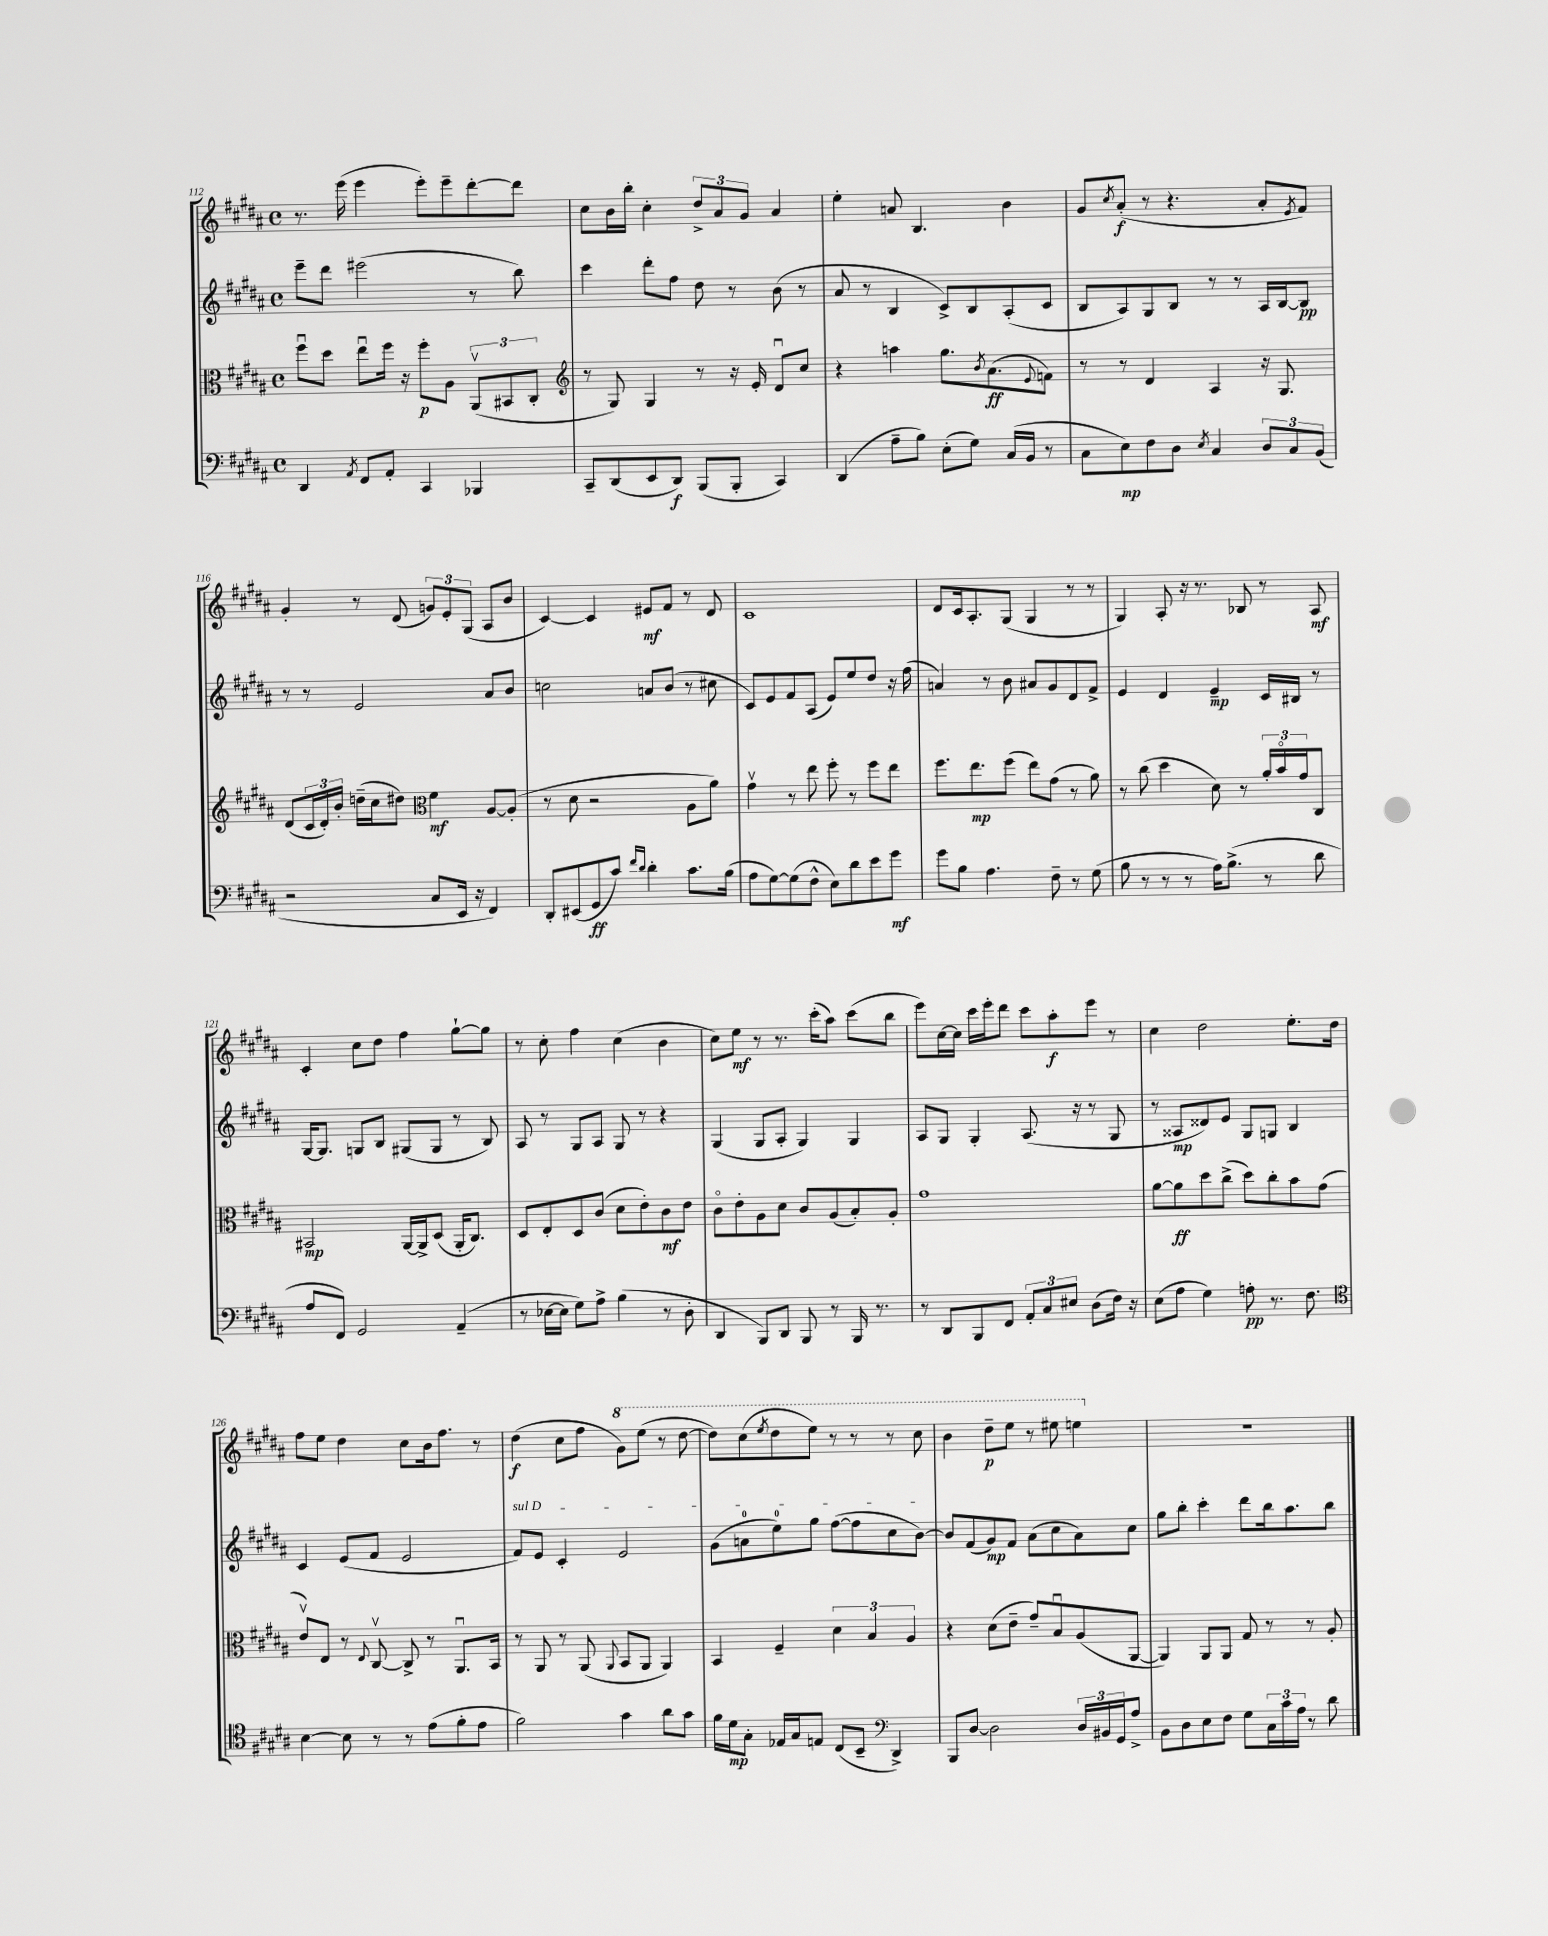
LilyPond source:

<<
\new StaffGroup <<
\new Staff = "s0" {
    \clef treble \key b \major \defaultTimeSignature \time 4/4
    r8. e'''16( e'''4 e'''8-.) e'''8-- dis'''8~-. dis'''8 |
    cis''8 b'16 b''16-. cis''4-. \tuplet 3/2 { dis''8-> ais'8 gis'8 } ais'4 |
    e''4-. a'8 b4. b'4 |
    gis'8 \acciaccatura { cis''8 } ais'8-.\f( r8 r4. ais'8-. \acciaccatura { e'8 } fis'8) |
    gis'4-. r8 dis'8( \tuplet 3/2 { g'8) e'8-. gis8( } ais8 b'8 |
    cis'4~) cis'4 eis'8\mf fis'8 r8 dis'8 |
    cis'1 |
    dis'8 cis'16 ais8.-. gis8( gis4 r8 r8 |
    gis4) ais8-. r16 r8. bes8 r8 ais8\mf |
    cis'4-. cis''8 dis''8 fis''4 gis''8~-! gis''8 |
    r8 cis''8-. fis''4 cis''4( b'4 |
    cis''8) e''8\mf r8 r8. cis'''16-.( ais''8) cis'''8( b''8 |
    e'''8) cis''16~ cis''16 cis'''16 e'''16-. dis'''8 cis'''8 ais''8-.\f e'''8 r8 |
    cis''4 dis''2 e''8.-. dis''16 |
    fis''8 e''8 dis''4 cis''8 b'16 fis''8. r8 |
    dis''4\f( cis''8 fis''8 \ottava #1 gis''8) e'''8( r8 dis'''8~ |
    dis'''8) cis'''8( \acciaccatura { e'''8 } dis'''8 e'''8) r8 r8 r8 cis'''8 |
    b''4 dis'''8--\p e'''8 r8 eis'''8 e'''4 \ottava #0 |
    R1 \bar "|." |
}
\new Staff = "s1" {
    \clef treble \key b \major \defaultTimeSignature \time 4/4
    e'''8-- dis'''8 eis'''2( r8 b''8) |
    cis'''4 dis'''8-. fis''8 dis''8 r8 b'8( r8 |
    ais'8 r8 b4 cis'8->) b8 ais8-.( cis'8 |
    b8 ais8) gis8 b8 r8 r8 ais16 b16~ b8\pp |
    r8 r8 e'2 ais'8 b'8 |
    c''2 a'8 b'8( r8 cis''8 |
    cis'8) e'8 fis'8 ais8( e'8) e''8 dis''8 r16 fis''16( |
    a'4) r8 b'8 ais'8 gis'8 dis'8 fis'8-> |
    e'4 dis'4 e'4--\mp cis'16 bis16 r8 |
    gis16~ gis8. g8 b8 gis8( gis8 r8 b8) |
    ais8 r8 gis8 ais8 gis8 r8 r4 |
    gis4( gis8 ais8-. gis4) gis4 |
    ais8 gis8 gis4-. ais8.( r16 r8 gis8 |
    r8 aisis8\mp disis'8) e'8 gis8 g8 b4 |
    cis'4 e'8( fis'8 e'2 |
    \once \override TextSpanner.bound-details.left.text = \markup { \italic "sul D" } fis'8\startTextSpan) e'8 cis'4-. e'2 |
    gis'8( a'8-0 e''8-0) gis''8 fis''8~( fis''8 cis''8 b'8~\stopTextSpan) |
    b'8 fis'8( gis'8\mp) fis'8 ais'8( cis''8 ais'8) cis''8 |
    gis''8 b''8-. cis'''4-. dis'''8 b''16 ais''8. b''8 \bar "|." |
}
\new Staff = "s2" {
    \clef alto \key b \major \defaultTimeSignature \time 4/4
    fis''8\downbow dis''8 e''8\downbow fis''16 r16 fis''8-.\p ais8 \tuplet 3/2 { ais,8\upbow( bis,8 cis8-. } |
    \clef treble r8 gis8) gis4 r8 r16 e'16-. dis'8\downbow cis''8 |
    r4 a''4 gis''8. \acciaccatura { b'8 } ais'8.\ff( \appoggiatura { e'8 } f'8) |
    r8 r8 dis'4 ais4 r16 gis8. |
    dis'8( \tuplet 3/2 { cis'16 dis'16-.) b'16-. } d''16--( cis''16 dis''8) \clef alto fis'4\mf ais8~ ais8-.( |
    r8 dis'8 r2 ais8 ais'8) |
    gis'4\upbow r8 e''8 fis''8-. r8 fis''8 e''8 |
    fis''8. e''8.\mp fis''8( e''8) gis'8( r8 ais'8) |
    r8 cis''8( dis''4 dis'8) r8 \tuplet 3/2 { ais'16-. b'16\flageolet gis'16 } cis8 |
    bis,2\mp ais,16~ ais,16-> dis8( ais,16-. cis8.) |
    dis8 e8-. dis8 cis'8( dis'8 e'8-.) cis'8\mf e'8 |
    cis'8\flageolet e'8-. ais8 dis'8 cis'8 ais8( b8-.) ais8-. |
    gis'1 |
    ais'8~ ais'8\ff dis''8 cis''8->( dis''8) cis''8-. b'8 gis'8( |
    e'8\upbow) e8 r8 \appoggiatura { e8 } cis8~\upbow cis8-> r8 ais,8.\downbow b,16 |
    r8 ais,8 r8 ais,8( \appoggiatura { ais,8 } b,8 ais,8 ais,4) |
    b,4 fis4-- \tuplet 3/2 { dis'4 b4 ais4 } |
    r4 dis'8( e'8-- gis'8--) b8\downbow ais8( ais,8~ |
    ais,4) ais,8 ais,8 gis8 r8 r8 ais8-. \bar "|." |
}
\new Staff = "s3" {
    \clef bass \key b \major \defaultTimeSignature \time 4/4
    dis,4 \acciaccatura { ais,8 } fis,8 ais,8-. cis,4 bes,,4 |
    cis,8-- dis,8( e,8 dis,8\f) b,,8( b,,8-. cis,4) |
    dis,4( ais8-- b8) e8-.( gis8) cis16( b,16 r8 |
    cis8 e8\mp) fis8 dis8 \acciaccatura { e8 } cis4 \tuplet 3/2 { dis8 cis8 b,8( } |
    r2 cis8 e,16 r16 fis,4) |
    dis,8-. eis,8( gis,8\ff cis'8) \grace { fis'16 dis'16 } dis'4-. cis'8. b16( |
    ais8 gis8~) gis8( fis8-^ e8) dis'8 e'8 gis'8\mf |
    gis'8 b8 ais4. fis8-- r8 gis8( |
    b8 r8 r8 r8 ais16) b8.->( r8 dis'8 |
    ais8 fis,8) gis,2 ais,4--( |
    r8 ees16~ ees16 gis8) ais8-> b4( r8 dis8-. |
    dis,4 b,,8) dis,8 b,,8 r8 b,,16 r8. |
    r8 dis,8 b,,8 fis,8 \tuplet 3/2 { ais,8-. cis8 eis8 } dis8( fis16) r16 |
    e8( ais8 gis4) a8-.\pp r8. fis8. |
    \clef tenor b4~ b8 r8 r8 e'8( fis'8-. e'8 |
    fis'2) gis'4 ais'8 gis'8 |
    fis'16 dis'16\mp gis8-. ees16 gis16 e8 cis8( b,8-- \clef bass dis,4->) |
    b,,8 dis8~ dis2 \tuplet 3/2 { dis16 bis,16 gis,16 } ais8-> |
    b,8 dis8 e8 fis8 gis8 \tuplet 3/2 { cis16 cis'16 ais16 } r8 dis'8 \bar "|." |
}
>>
>>
\layout { \context { \Score currentBarNumber = #112 } }
